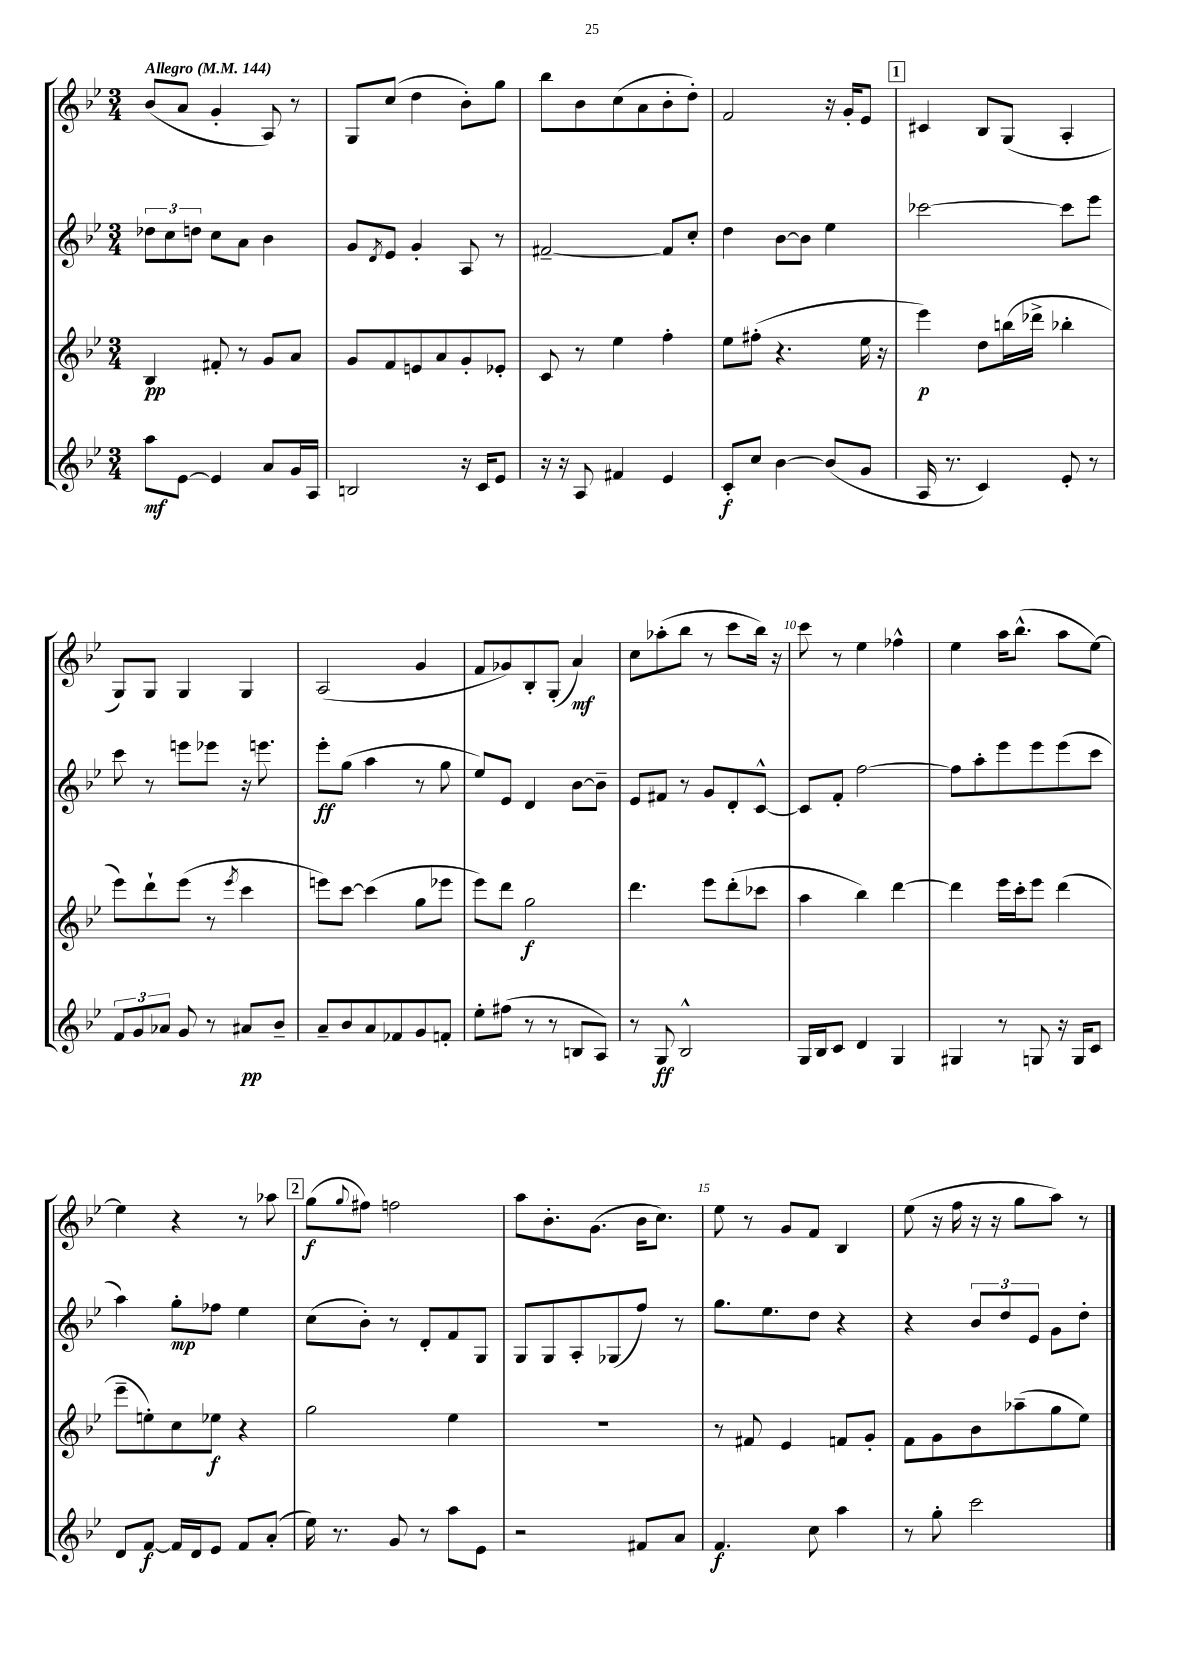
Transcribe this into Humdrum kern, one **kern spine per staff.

**kern	**kern	**kern	**kern
*staff4	*staff3	*staff2	*staff1
*clefG2	*clefG2	*clefG2	*clefG2
*k[b-e-]	*k[b-e-]	*k[b-e-]	*k[b-e-]
*M3/4	*M3/4	*M3/4	*M3/4
*MM144	*MM144	*MM144	*MM144
8aa	4B-	12dd-	(8b-
.	.	12cc	.
[8e-	.	.	8a
.	.	12dd	.
4e-]	8f#'	8cc	4g'
.	8r	8a	.
8a	8g	4b-	8A)
16g	8a	.	8r
16A	.	.	.
=	=	=	=
2B	8g	8g	8G
.	.	8qd	.
.	8f	8e-	(8cc
.	8e	4g'	4dd
.	8a	.	.
16r	8g'	8A	8b-')
16c	.	.	.
8e-	8e-'	8r	8gg
=	=	=	=
16r	8c	[2f#~	8bb-
16r	.	.	.
8A	8r	.	8b-
4f#	4ee-	.	(8cc
.	.	.	8a
4e-	4ff'	8f#]	8b-'
.	.	8cc'	8dd')
=	=	=	=
8c'	8ee-	4dd	2f
8cc	(8ff#'	.	.
[4b-	4.r	[8b-	.
.	.	8b-]	.
(8b-]	.	4ee-	16r
.	.	.	16g'
8g	16ee-	.	8e-
.	16r	.	.
=	=	=	=
16A	4eee-)	[2ccc-	4c#
8.r	.	.	.
4c)	8dd	.	8B-
.	(16bb	.	(8G
.	16ddd-^	.	.
8e-'	4bb-'	8ccc-]	4A'
8r	.	8eee-	.
=	=	=	=
12f	8eee-)	8ccc	8G)
12g	.	.	.
.	8ddd`	8r	8G
12a-	.	.	.
8g	(8eee-	8eee	4G
8r	8r	8eee-	.
.	8qeee-	.	.
8a#	4ccc	16r	4G
.	.	8.eee	.
8b-~	.	.	.
=	=	=	=
8a~	8eee)	8eee-'	(2A
8b-	[8ccc	(8gg	.
8a	(4ccc]	4aa	.
8f-	.	.	.
8g	8gg	8r	4g
8f'	8eee-	8gg	.
=	=	=	=
8ee-'	8eee-)	8ee-)	8f
(8ff#	8ddd	8e-	8g-)
8r	2gg	4d	8B-'
8r	.	.	(8G'
8B	.	[8b-	4a)
8A)	.	8b-~]	.
=	=	=	=
8r	4.ddd	8e-	8cc
8G	.	8f#	(8aa-'
2B-^^	.	8r	8bb-
.	8eee-	8g	8r
.	(8ddd'	8d'	8ccc
.	8ccc-	[8c^^	16bb-)
.	.	.	16r
=	=	=	=
16G	4aa	8c]	8ccc
16B-	.	.	.
8c	.	8f'	8r
4d	4bb-)	[2ff	4ee-
4G	[4ddd	.	4ff-^^
=	=	=	=
4G#	4ddd]	8ff]	4ee-
.	.	8aa'	.
8r	16eee-	8eee-	16aa
.	16ccc'	.	(8.bb-^^
8G	8eee-	8eee-	.
16r	(4ddd	(8eee-	8aa
16G	.	.	.
8c	.	8ccc	[8ee-)
=	=	=	=
8d	8eee-~	4aa)	4ee-]
[8f	8ee')	.	.
16f]	8cc	8gg'	4r
16d	.	.	.
8e-	8ee-	8ff-	.
8f	4r	4ee-	8r
(8a'	.	.	8aa-
=	=	=	=
16ee-)	2gg	(8cc	(8gg
8.r	.	.	.
.	.	.	8qqgg
.	.	8b-')	8ff#)
8g	.	8r	2ff
8r	.	8d'	.
8aa	4ee-	8f	.
8e-	.	8G	.
=	=	=	=
2r	2.r	8G	8aa
.	.	8G	8.b-'
.	.	8A'	.
.	.	.	(8.g
.	.	(8G-	.
8f#	.	8ff)	16b-
.	.	.	8.cc)
8a	.	8r	.
=	=	=	=
4.f	8r	8.gg	8ee-
.	8f#	.	8r
.	.	8.ee-	.
.	4e-	.	8g
8cc	.	8dd	8f
4aa	8f	4r	4B-
.	8g'	.	.
=	=	=	=
8r	8f	4r	(8ee-
8gg'	8g	.	16r
.	.	.	16ff
2ccc	8b-	12b-	16r
.	.	.	16r
.	.	12dd	.
.	(8aa-~	.	8gg
.	.	12e-	.
.	8gg	8g	8aa)
.	8ee-)	8dd'	8r
==	==	==	==
*-	*-	*-	*-
